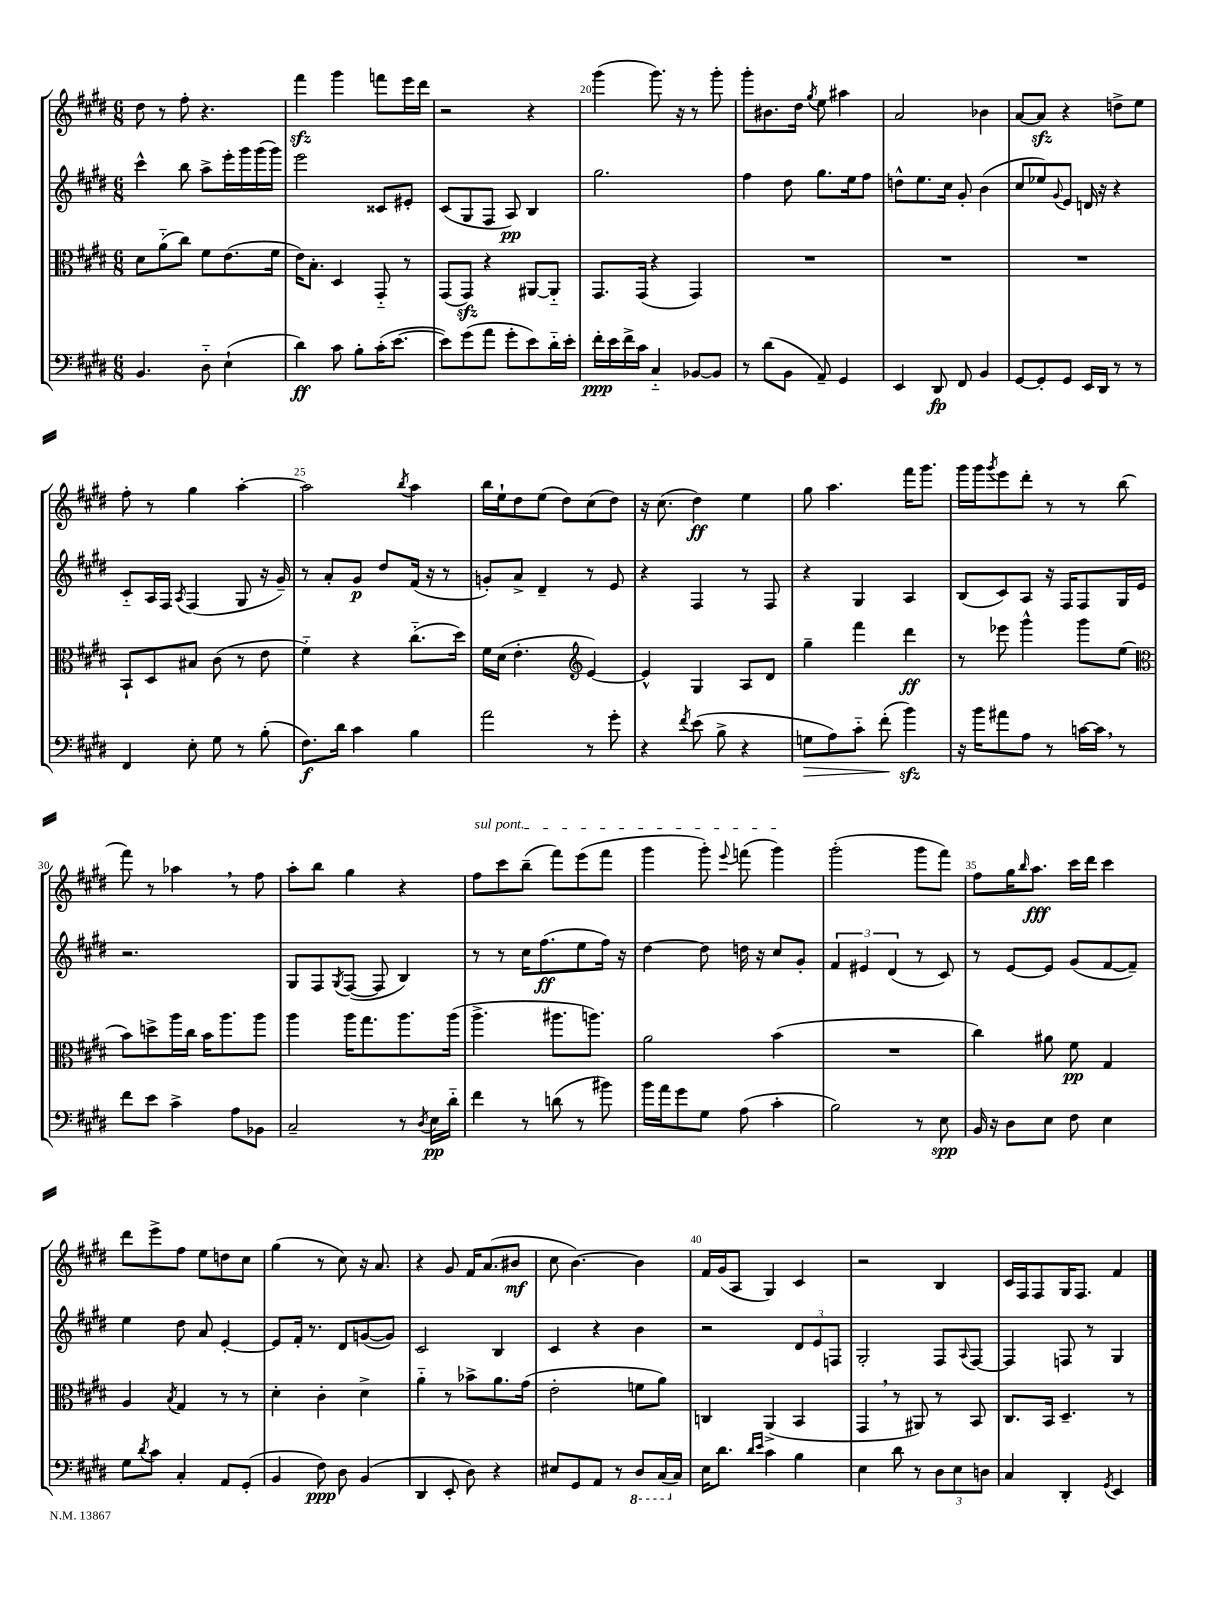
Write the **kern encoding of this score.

**kern	**kern	**kern	**kern
*staff4	*staff3	*staff2	*staff1
*clefF4	*clefC3	*clefG2	*clefG2
*k[f#c#g#d#]	*k[f#c#g#d#]	*k[f#c#g#d#]	*k[f#c#g#d#]
*M6/8	*M6/8	*M6/8	*M6/8
4.BB	8d#	4ccc#^^	8dd#
.	(8a'~	.	8r
.	8cc#)	8bb	8ff#'
8D#'~	8f#	8aa^	4.r
(4E`	(8.e	16eee'	.
.	.	16ggg#	.
.	.	(16ggg#	.
.	16f#	16ggg#)	.
=	=	=	=
4d#)	16e)	2eee	4fff#
.	8.B'	.	.
8c#	4D#	.	4ggg#
8B'	.	.	.
(16c#'	8GG#'~	8c##	8fff
[8.e	.	.	.
.	8r	8e#'	16eee
.	.	.	16ddd#
=	=	=	=
8e])	(8GG#	(8c#	2r
(8g#	8GG#)	8G#	.
8a	4r	8F#	.
8g#'	.	8A)	.
8e)	[8AA#	4B	4r
16d#'~	8AA#'~]	.	.
16e'	.	.	.
=	=	=	=
16f#'	8.GG#	2.gg#	(4ggg#
16e	.	.	.
16f#^	.	.	.
16c#	(16GG#	.	.
4C#'~	4r	.	8.ggg#)
.	.	.	16r
[8BB-	4GG#)	.	8r
8BB-]	.	.	8ggg#'
=	=	=	=
8r	2.r	4ff#	8ggg#'
(8d#	.	.	8.b#
8BB	.	8dd#	.
.	.	.	16dd#
.	.	.	8qgg#
8AA~)	.	8.gg#	8ee
4GG#	.	.	4aa#
.	.	16ee	.
.	.	8ff#	.
=	=	=	=
4EE	2.r	8dd^^	2a
.	.	8.ee	.
8DD#	.	.	.
.	.	16cc#	.
8FF#	.	8g#'	.
4BB	.	(4b	4b-
=	=	=	=
[8GG#	2.r	8cc#	[8a
8GG#']	.	8ee-)	8a]
.	.	8qqg#	.
8GG#	.	8e	4r
16EE	.	16d	.
16DD#	.	16r	.
8r	.	4r	8dd^
8r	.	.	8ee
=	=	=	=
4FF#	8BB`	8c#'~	8ff#'
.	8D#	16A	8r
.	.	16F#	.
.	.	8qA	.
8E'	8B#	(4F#	4gg#
8G#	(8c#	.	.
8r	8r	8G#	[4aa'
(8B'	8e	16r	.
.	.	16g#~)	.
=	=	=	=
8.F#)	4f#'~)	8r	2aa]
.	.	8a'	.
16d#	.	.	.
4c#	4r	8g#	.
.	.	8dd#	.
.	.	.	8qbb
4B	(8.cc#'~	(16f#	4aa
.	.	16r	.
.	.	8r	.
.	16dd#)	.	.
=	=	=	=
2a	16f#	8g')	16bb
.	(16d#	.	16ee`
.	4.e'	8a^	8dd#
.	.	4d#~	(8ee
.	.	.	8dd#)
*	*clefG2	*	*
8r	[4e)	8r	(8cc#
8g#'	.	8e	8dd#)
=	=	=	=
4r	4e^^]	4r	16r
.	.	.	(8.cc#
8qf#	.	.	.
(8e	4G#	4F#	4dd#)
8B^	.	.	.
4r	8A	8r	4ee
.	8d#	8F#	.
=	=	=	=
8G	4gg#~	4r	8gg#
8A)	.	.	4.aa
8c#'~	4fff#	4G#	.
(8f#'	.	.	.
4b)	4ddd#	4A	16fff#
.	.	.	8.ggg#
=	=	=	=
16r	8r	(8B	16ggg#
16b	.	.	16ggg#
.	.	.	8qggg#
8a#	8eee-	8c#)	8eee
8A	4ggg#^^	8A	8ddd#'
8r	.	16r	8r
.	.	16F#	.
[16c	8ggg#	8F#	8r
16c]	.	.	.
8r	(8ee	16G#	(8bb
.	.	16e	.
=	=	=	=
*	*clefC3	*	*
8f#	8b)	2.r	8fff#)
8e	8dd^	.	8r
4c#^	16aa	.	4aa-
.	16cc#	.	.
.	16b	.	.
.	8.aa	.	.
8A	.	.	8r
8BB-	8aa	.	8ff#
=	=	=	=
2C#~	4aa	8G#	8aa'
.	.	8F#	8bb
.	.	8qG#	.
.	16aa	([8F#	4gg#
.	8.gg#	.	.
.	.	8F#]	.
8r	8.aa	4B)	4r
8qD#	.	.	.
16E	.	.	.
16d#'~	(16aa	.	.
=	=	=	=
4f#	4.aa^	8r	8ff#
.	.	8r	8ccc#
8r	.	16cc#	(8bb~
.	.	(8.ff#	.
(8d	8.aa#	.	8fff#)
8r	.	8ee	(8eee
.	8.aa)	.	.
8b#)	.	16ff#)	8fff#
.	.	16r	.
=	=	=	=
16b	2a	[4dd#	4ggg#
16a	.	.	.
8g#	.	.	.
8G#	.	8dd#]	8ggg#')
.	.	.	8qqeee
(8A	.	16dd	(8fff
.	.	16r	.
4c#'	(4b	8cc#	4ggg#)
.	.	8g#'	.
=	=	=	=
2B)	2.r	6f#	(2ggg#'
.	.	6e#	.
.	.	(6d#	.
8r	.	8r	8ggg#
8E	.	8c#)	8fff#)
=	=	=	=
16BB	4cc#)	8r	8ff#
16r	.	.	.
8D#	.	[8e	16gg#
.	.	.	16qqbb
.	.	.	8.aa
8E	8a#	8e]	.
8F#	8f#	(8g#	16ccc#
.	.	.	16ddd#
4E	4G#	[8f#	4ccc#
.	.	8f#~])	.
=	=	=	=
8G#	4A	4ee	8ddd#
8qd#	.	.	.
8c#	.	.	8eee^
.	8qB	.	.
4C#'	4G#	8dd#	8ff#
.	.	8a	8ee
8AA	8r	[4e'	8dd
(8GG#'	8r	.	8cc#
=	=	=	=
4BB	4d#'	8e]	(4gg#
.	.	16f#'	.
.	.	8.r	.
8F#)	4c#'	.	8r
8D#	.	8d#	8cc#)
(4BB	4d#^	([8g	16r
.	.	.	8.a
.	.	8g])	.
=	=	=	=
4DD#	4a'~	2c#	4r
8EE'	8r	.	8g#
8D#)	8b-^	.	16f#
.	.	.	(8.a
4r	8.a	4B	.
.	.	.	8b#
.	(16g#	.	.
=	=	=	=
8E#	2e'	4c#	8cc#
8GG#	.	.	[4.b)
8AA	.	4r	.
8r	.	.	.
8DD#	8f	4b	4b]
(16CC#	8a)	.	.
16C#)	.	.	.
=	=	=	=
16E	4C	2r	16f#
8.d#	.	.	(16g#
.	.	.	8A
16qqd#	.	.	.
16qqe	.	.	.
4c#	(4AA^	.	4G#)
4B	4BB	12d#	4c#
.	.	12e	.
.	.	12F	.
=	=	=	=
4E	4GG#	2G#'	2r
8d#	8r	.	.
8r	8AA#)	.	.
12D#	8r	8F#	4B
12E	.	.	.
.	.	8qqA	.
.	8BB	[8F#	.
12D	.	.	.
=	=	=	=
4C#	8.C#	4F#]	16c#
.	.	.	16F#
.	.	.	8F#
.	16BB	.	.
4DD#'	4.D#~	8F	16G#
.	.	.	8.F#
.	.	8r	.
8qGG#	.	.	.
4EE	.	4G#	4f#
.	8r	.	.
==	==	==	==
*-	*-	*-	*-
